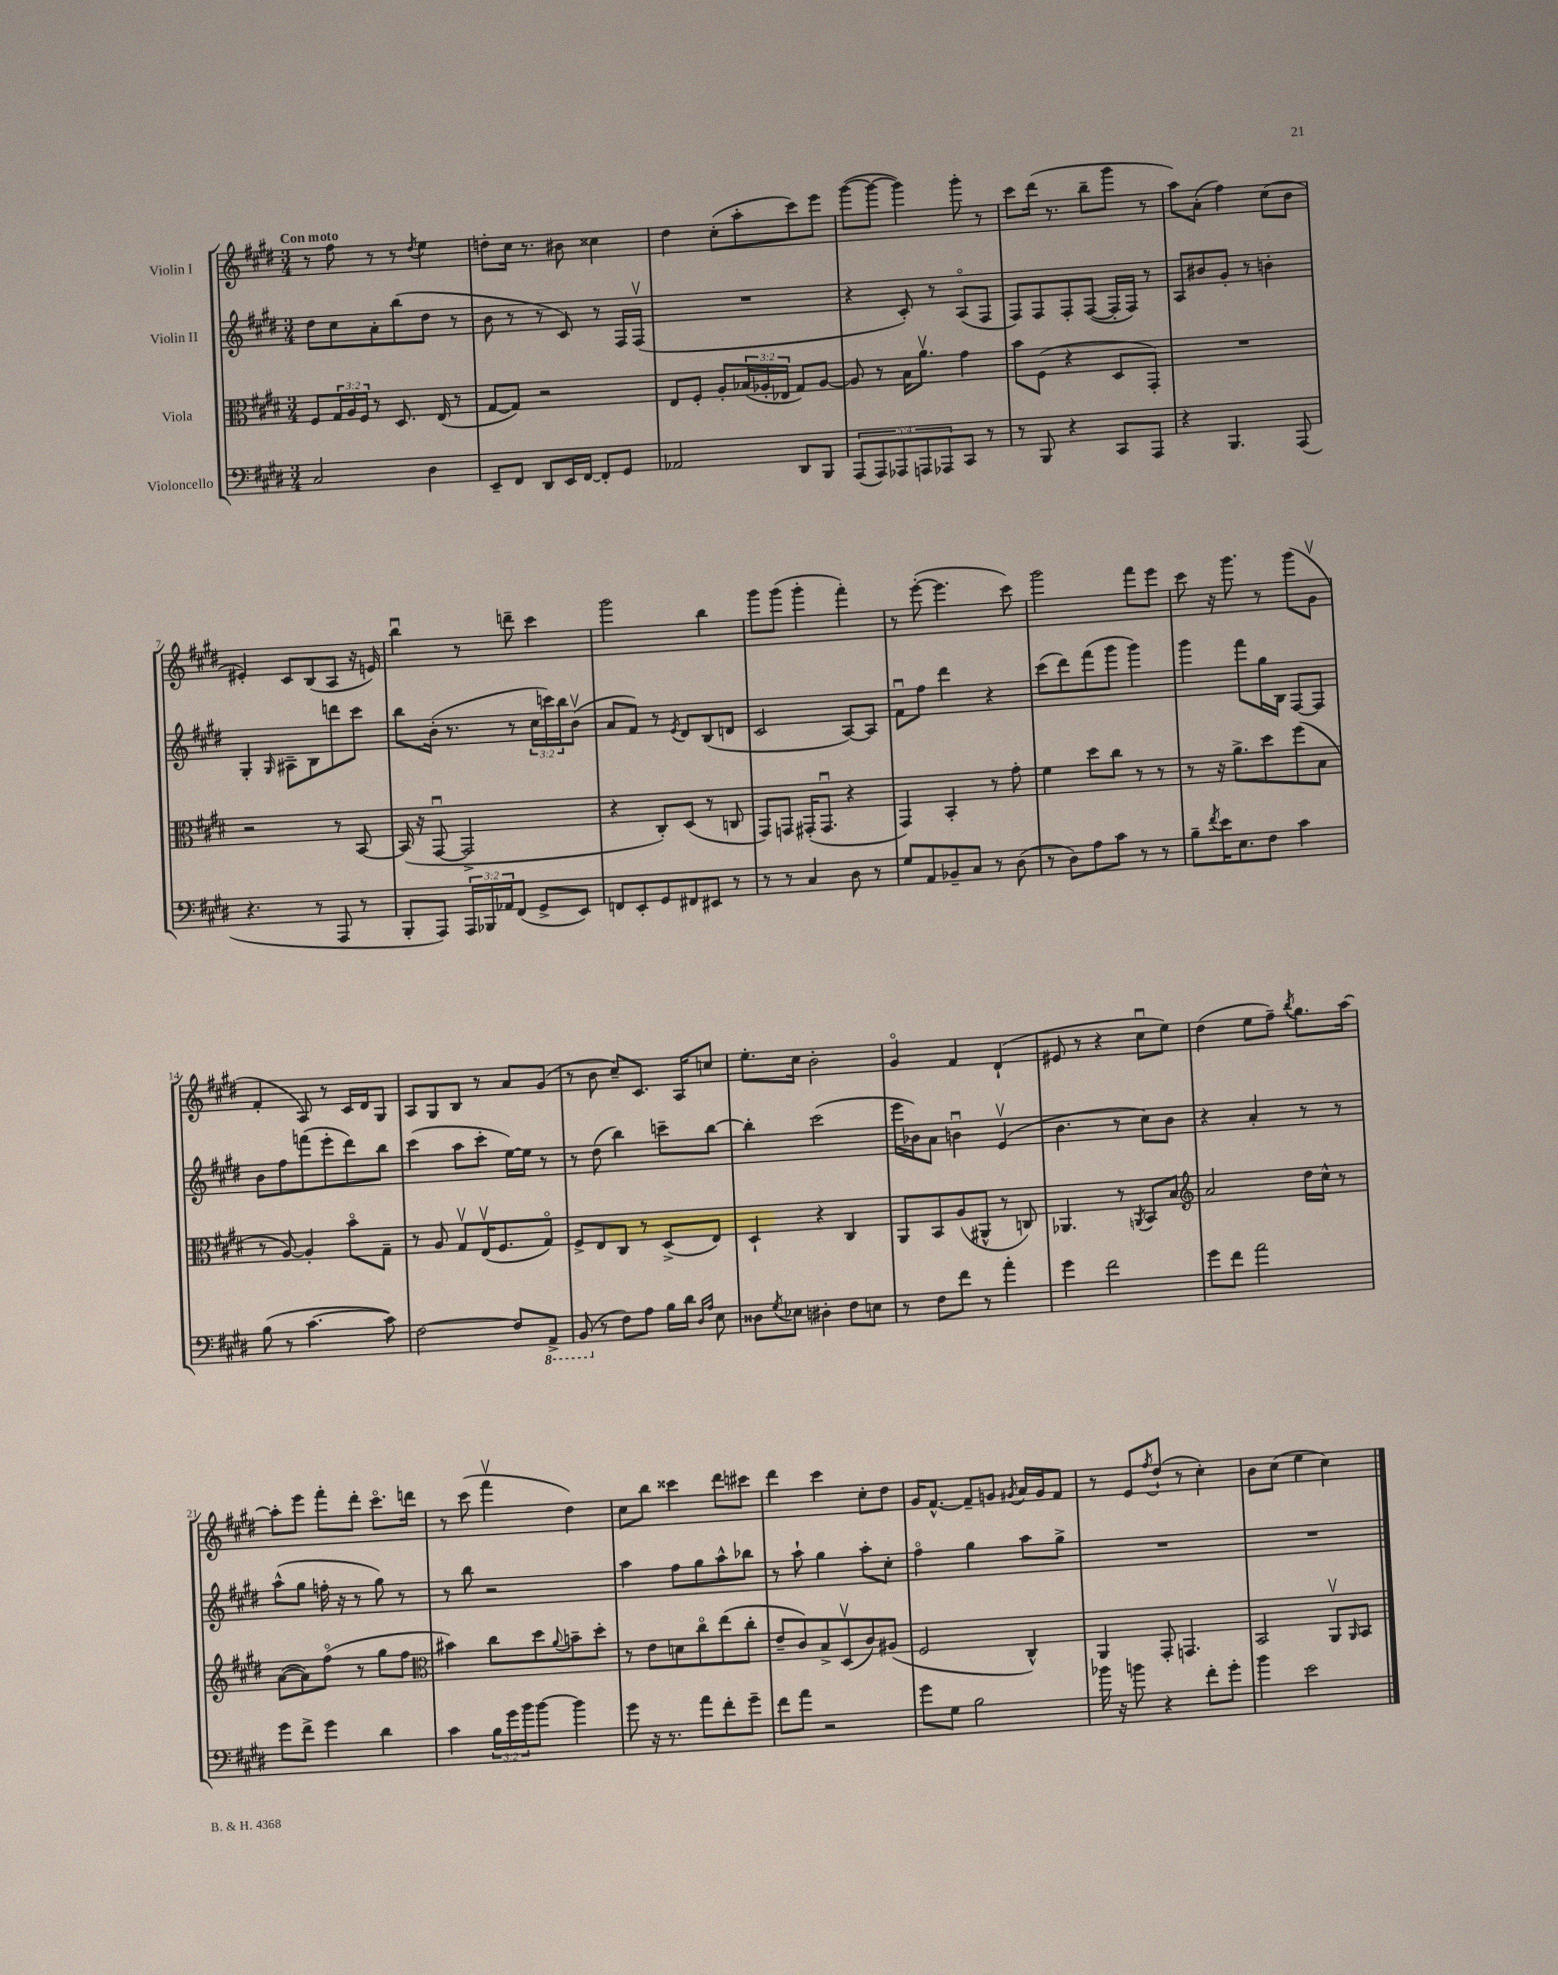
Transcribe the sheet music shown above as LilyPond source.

<<
\new StaffGroup <<
\new Staff = "s0" \with { instrumentName = "Violin I" } {
    \clef treble \key e \major \numericTimeSignature \time 3/4 \tempo "Con moto"
    r8 fis''8 r8 r8 \acciaccatura { dis''8 } e''4 |
    d''8-. cis''16 r8. bis'8 cisis''4 |
    dis''4 cis''8-.( a''8-. cis'''8) e'''8 |
    gis'''8~( gis'''8~ gis'''4) gis'''8-. r8 |
    cis'''8 dis'''16( r8. b''8-- gis'''8 r8 |
    a''8) a'8-.( fis''4) cis''8( b'8 |
    eis'4-.) cis'8 b8( a8 r16 e'16) |
    b''4\downbow r8 d'''8-- cis'''4 |
    gis'''2 b''4 |
    gis'''8 gis'''8( gis'''4-. fis'''4-.) |
    r8 e'''8~-.( e'''4. cis'''8) |
    gis'''2 fis'''8 e'''8 |
    cis'''8 r16 gis'''8. r8 gis'''8( gis'8\upbow |
    fis'4-. a8) r8 cis'16 dis'16 gis8 |
    a8 gis8 b8 r8 a'8 gis'8( |
    r8 b'8 cis''8--) cis'8. a16 c''8 |
    e''8.-. cis''16 b'2-. |
    gis'4\flageolet fis'4 dis'4-!( |
    eis'8 r8 r4 cis''8\downbow e''8) |
    dis''4( e''8 fis''8--) \acciaccatura { b''8 } gis''8. a''16~ |
    a''8-. e'''8 fis'''8-. dis'''8-. cis'''8.\flageolet d'''16 |
    r8 cis'''8( fis'''4\upbow dis''4) |
    cis''8 b''8 cisis'''4 dis'''8 cis'''8 |
    dis'''4 cis'''4 cis''8-. dis''8 |
    gis'16 fis'8.~-^ fis'8-- g'8 \acciaccatura { gis'8 } a'16 gis'16 fis'8 |
    r8 e'8 \acciaccatura { fis''8 } dis''8-!( r8 cis''4-.) |
    b'8 cis''8( e''4 cis''4) \bar "|." |
}
\new Staff = "s1" \with { instrumentName = "Violin II" } {
    \clef treble \key e \major \numericTimeSignature \time 3/4 \override Staff.TupletNumber.text = #tuplet-number::calc-fraction-text
    dis''8 cis''8 a'8-. b''8( dis''8 r8 |
    b'8 r8 r8 cis'8) r8 fis16 fis16\upbow( |
    R2. |
    r4 cis'8-.) r8 a8\flageolet( fis8 |
    fis8) fis8 fis8-. fis8~( fis16-. fis16) r8 |
    a8 bis'8 gis'8-. r8 b'4-. |
    gis4-. \grace { gis16 } ais8-- b8 d'''8 cis'''8 |
    b''8 b'16-.( r8. r8 \tuplet 3/2 { cis''16 c'''16) b''16 } b'8\upbow( |
    a'8 fis'8) r8 \acciaccatura { e'8 } dis'8 b8( d'8 |
    cis'2 a8~) a8 |
    fis'8\downbow fis''8 dis'''4 r4 |
    cis'''8( dis'''8) fis'''8( gis'''8 gis'''4) |
    gis'''4 fis'''8 gis''16 b16 fis8~ fis8 |
    b'8 fis''8 f'''8( e'''8-. dis'''8) b''8 |
    cis'''4( a''8 cis'''8-. e''16~) e''16 r8 |
    r8 dis''8( b''4) c'''8-- b''8~ |
    b''4-. cis'''2( |
    e'''16 bes'16) a'8 b'4\downbow e'4\upbow( |
    b'4. r8 cis''8) b'8 |
    r4 a'4-. r8 r8 |
    a''8-^( gis''8 f''16-. r16 r8 gis''8) r8 |
    r8 b''8 r2 |
    a''4 fis''8 gis''8 a''8-^ bes''8 |
    r8 a''8-! gis''4 a''8-. cis''8-. |
    fis''4\flageolet gis''4 a''8 gis''8-> |
    R2. |
    R2. \bar "|." |
}
\new Staff = "s2" \with { instrumentName = "Viola" } {
    \clef alto \key e \major \numericTimeSignature \time 3/4 \override Staff.TupletNumber.text = #tuplet-number::calc-fraction-text
    fis8 \tuplet 3/2 { gis16 a16 fis16 } r8 dis8. e16( r8 |
    gis8~ gis8) r2 |
    e8 fis8-. a8-. \tuplet 3/2 { bes16( aes16-. ees16 } gis8) aes8~ |
    aes8 r8 b16 a'8.\upbow gis'4 |
    b'8 fis8( r4 dis8 gis,8-.) |
    R2. |
    r2 r8 b,8~ |
    b,16( r16 gis,8~\downbow gis,2-> |
    r4 cis8-.) dis8( r8 c8 |
    gis,8) g,8 gis,16-.( gis,8.\downbow r4 |
    gis,4) b,4-. r8 gis'8-. |
    fis'4 dis''8 cis''8 r8 r8 |
    r8 r16 a'8.-> dis''8 fis''8( b8 |
    r8 a8~) a4-. b'8\flageolet gis8-- |
    r8 a8 gis8\upbow e16\upbow( fis8. gis8\flageolet) |
    fis8-> e8 cis8 r8 dis8->( e8) |
    dis4-! r4 cis4 |
    a,8 b,8 a8( ais,8-^ r8 c8) |
    aes,4. r8 \acciaccatura { a,8 } b,8 b8 |
    \clef treble a'2 dis''16 cis''16-^ r8 |
    a'8~( a'8) fis''8\flageolet( r8 gis''8 fis''8 |
    \clef alto bis'4) cis''8 dis''8 \appoggiatura { a'8 } b'8-- dis''8-. |
    r8 e'8 d'8 cis''8\flageolet e''8( cis''8-. |
    e'8-- cis'8) b8-> dis8\upbow( cis'8) ais8( |
    fis2 cis4-^) |
    a,4 gis,8-. g,4. |
    b,2 a,8\upbow \grace { a,16 } b,8 \bar "|." |
}
\new Staff = "s3" \with { instrumentName = "Violoncello" } {
    \clef bass \key e \major \numericTimeSignature \time 3/4 \override Staff.TupletNumber.text = #tuplet-number::calc-fraction-text
    cis2 dis4 |
    e,8-- fis,8 dis,8 e,16 fis,16~ fis,8-. gis,8 |
    aes,2 dis,8 b,,8 |
    \tuplet 5/4 { a,,8( a,,8) aes,,8 a,,8 aes,,8 } cis,8 r8 |
    r8 b,,8 r4 cis,8 a,,8 |
    r4 b,,4. a,,8( |
    r4. r8 a,,8 r8 |
    b,,8-. a,,8) \tuplet 3/2 { a,,16 bes,,16 aes,16 } fis,8( gis,8-> e,8) |
    f,8 e,8-. gis,8 fis,8 eis,8 r8 |
    r8 r8 cis4 dis8 r8 |
    gis8 a,8 bes,8-- cis8 r8 dis8( |
    r8 dis8) a8 cis'8 r8 r8 |
    b8-- \acciaccatura { fis'8 } e'16 e8. fis8 cis'4 |
    b8( r8 cis'4.~ cis'8) |
    fis2~ fis8 \ottava #-1 a,,8-> |
    b,,8( \ottava #0 r8 fis8) a8 b16 dis'16 \grace { dis16 a16 } e8 |
    disis8 \acciaccatura { gis8 } ees8 dis4-. fis8 e8 |
    r8 fis8 fis'8 r8 a'4-. |
    gis'4 fis'2 |
    gis'8 fis'8 a'2 |
    gis'8 fis'8-> gis'4 dis'4 |
    cis'4 \tuplet 3/2 { b16 gis'16 b'16 } b'8~ b'4 |
    gis'8 r16 r8. a'8 fis'8-. gis'8-- |
    fis'8 a'8 r2 |
    gis'8 gis8 b2 |
    bes'16 r16 b'8 r4 fis'8-. gis'8-. |
    b'4 e'2 \bar "|." |
}
>>
>>
